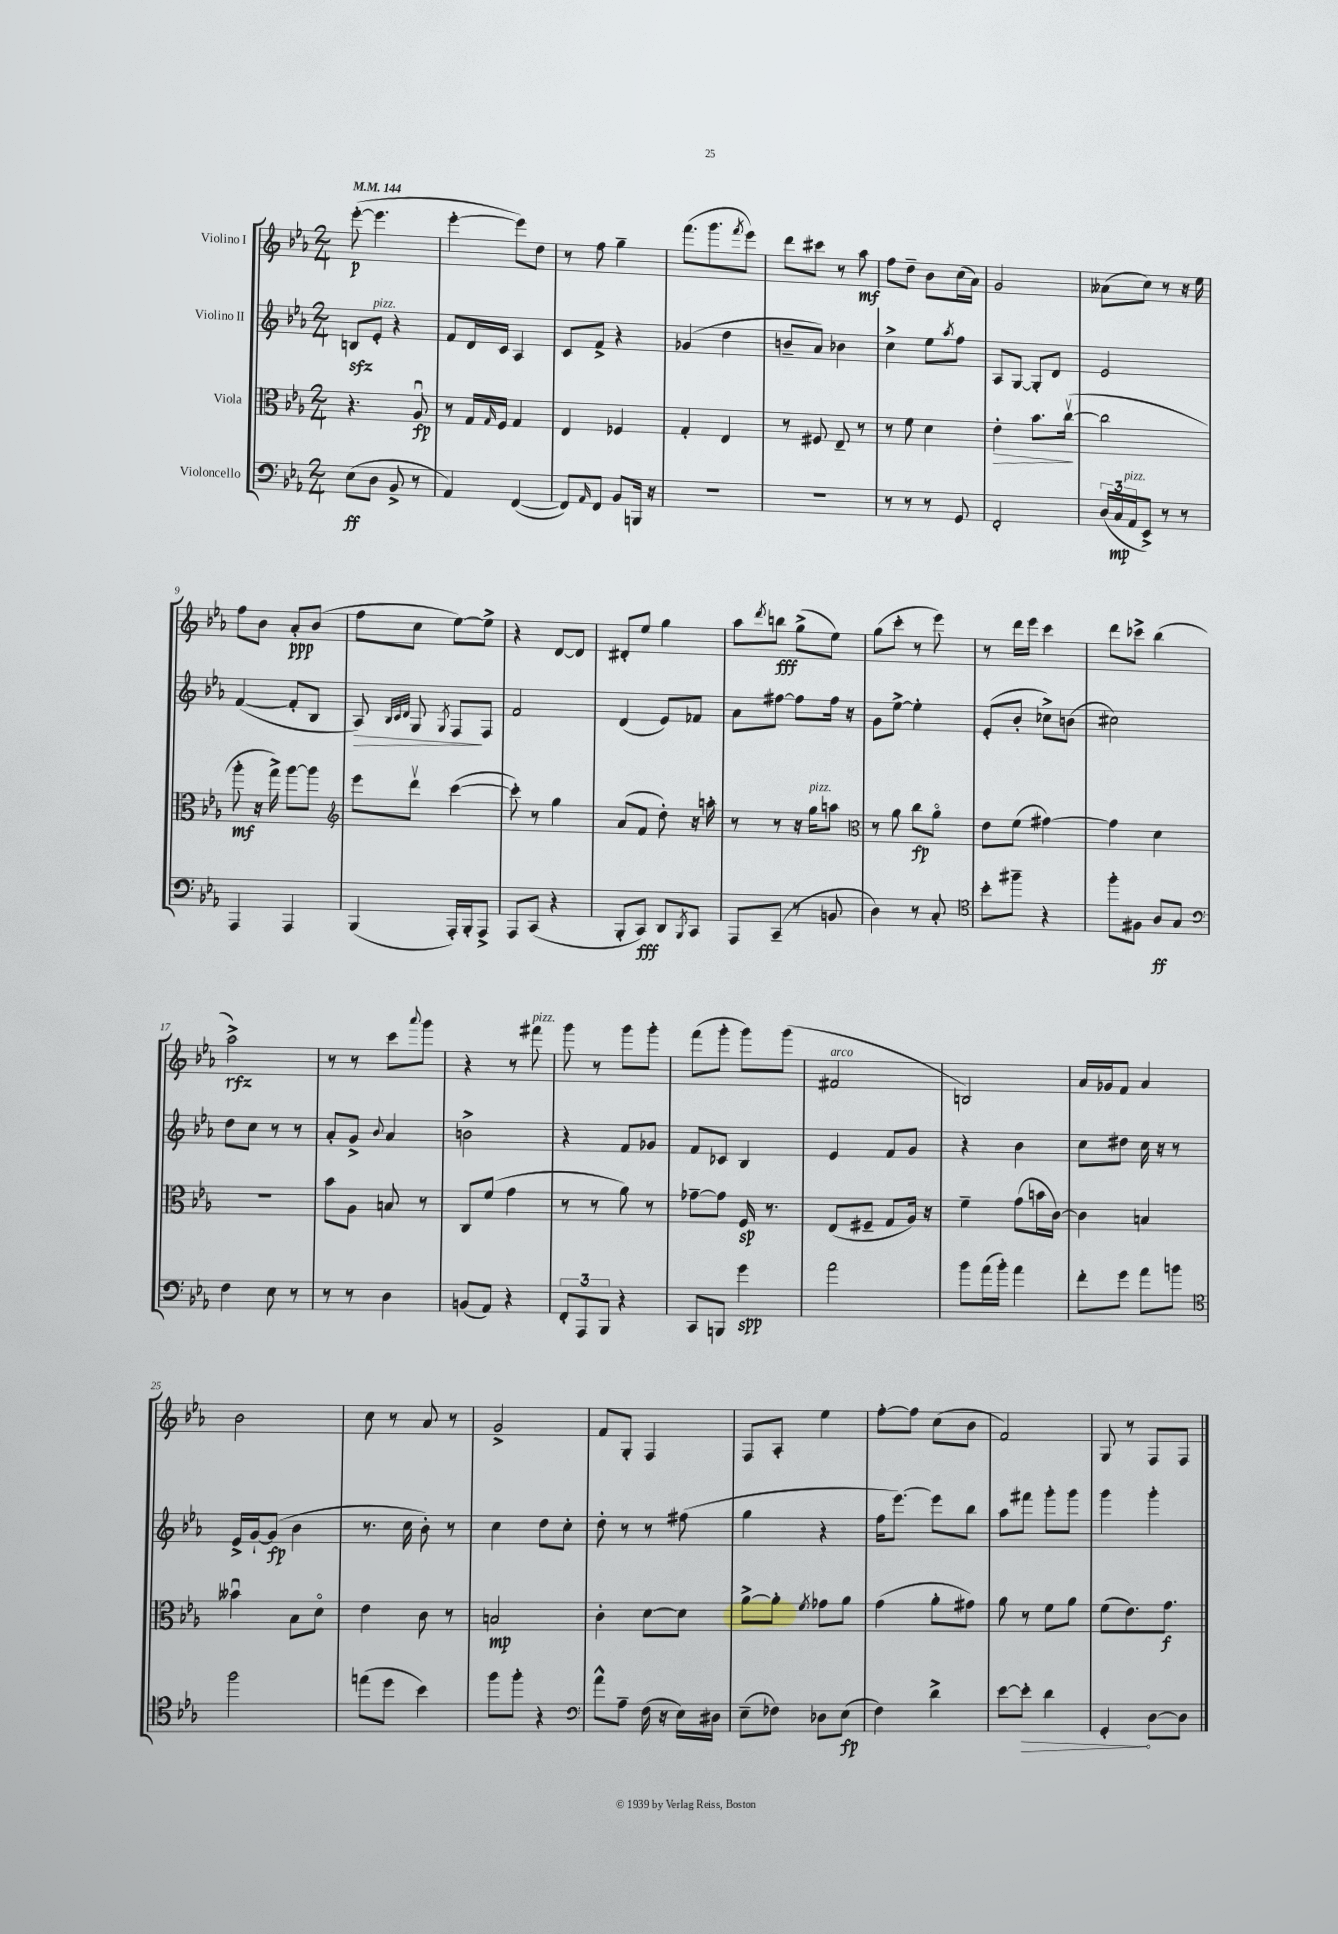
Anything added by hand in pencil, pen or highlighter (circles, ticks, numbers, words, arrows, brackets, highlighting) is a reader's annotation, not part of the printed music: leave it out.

**kern	**kern	**kern	**kern
*staff4	*staff3	*staff2	*staff1
*clefF4	*clefC3	*clefG2	*clefG2
*k[b-e-a-]	*k[b-e-a-]	*k[b-e-a-]	*k[b-e-a-]
*M2/4	*M2/4	*M2/4	*M2/4
*MM144	*MM144	*MM144	*MM144
(8E-	4.r	8B	([8eee-'
8D	.	8e-'	4.eee-]
8BB-^	.	4r	.
8r	8A-u	.	.
=	=	=	=
4AA-)	8r	8f	[4eee-'
.	16G	16d	.
.	16qqG	.	.
.	16F	16c	.
([4FF	4G	4A-	8eee-])
.	.	.	8dd
=	=	=	=
8FF])	4E-	8c	8r
16qqAA-	.	.	.
8FF	.	8f^	8ff
8BB-	4F-	4r	4gg~
16BBB	.	.	.
16r	.	.	.
=	=	=	=
2r	4G'	(4g-	(8.fff
.	.	.	8.ggg
.	4E-	4dd	.
.	.	.	8qfff
.	.	.	8eee-)
=	=	=	=
2r	8r	8b~	8ddd
.	8F#	8a-)	8ccc#
.	8E-~	4b-	8r
.	8r	.	8aa-
=	=	=	=
8r	8r	4cc^	8ff
8r	8f	.	8dd~
8r	4d	8ee-	8b-
.	.	8qaa-	.
8GG	.	8ff	(16cc
.	.	.	16a-)
=	=	=	=
2FF'	4e-'	8A-	2g
.	.	[8G	.
.	8.b-	8G']	.
.	.	8d	.
.	([16ccv	.	.
=	=	=	=
(24D	2cc]	2e-	(8a--
24C	.	.	.
24AA-	.	.	.
8EE-^)	.	.	8cc)
8r	.	.	8r
8r	.	.	16r
.	.	.	16ee-
=	=	=	=
4AAA-	8aa-'	([4f	8ff
.	16r	.	8b-
.	16gg^)	.	.
4AAA-	[8aa-	8f']	8a-'
.	8aa-]	8B-	(8b-
=	=	=	=
*	*clefG2	*	*
(4BBB-	8eee-	8A-)	8ff
.	.	32qqB-	.
.	.	32qqc	.
.	.	32qqd	.
.	8dddv	8G	8cc
.	.	8qG	.
16AAA-')	([4ccc	8F	[8ee-)
16BBB-'	.	.	.
8AAA-^	.	8F	8ee-^]
=	=	=	=
8AAA-	8ccc'])	2f	4r
(8CC	8r	.	.
4r	4gg	.	[8d
.	.	.	8d]
=	=	=	=
8BBB-'	(8a-	(4d	8d#'
8CC)	8f	.	8ee-
8DD	8dd')	8e-)	4gg
8qBBB-	.	.	.
8CC	16r	8f-	.
.	16aa'	.	.
=	=	=	=
8AAA-	8r	8a-	8aa-
.	.	.	8qddd
(8CC~	8r	[8ff#	8bb
8r	16r	8ff#]	(8gg^
.	16gg	.	.
8BB	8aa	16ff#	8ee-)
.	.	16r	.
=	=	=	=
*	*clefC3	*	*
4D)	8r	8g	(8gg
.	8a-	[8ee-^	8ccc'
8r	8cc	4ee-']	8r
8C'	8a-o	.	8eee-)
=	=	=	=
*clefC4	*	*	*
8b-'	8e-	(8e-'	8r
8ff#~	(8f	8b-'	16ddd
.	.	.	16eee-
4r	[4g#)	8cc-^)	4ccc
.	.	(8b	.
=	=	=	=
8ff'	4g#]	2cc#)	8ddd
8F#	.	.	8ccc-^
8A-	4d	.	(4bb-
8G	.	.	.
=	=	=	=
*clefF4	*	*	*
4F	2r	8dd	2aa-^)
.	.	8cc	.
8E-	.	8r	.
8r	.	8r	.
=	=	=	=
8r	8b-	8a-'	8r
8r	8A-	8g^	8r
.	.	8qqb-	.
4D	8B	4a-	8ccc
.	.	.	8qqaaa-
.	8r	.	8ggg
=	=	=	=
(8BB	8C	2b^	4r
8AA-)	(8f	.	.
4r	4g	.	8r
.	.	.	8fff#
=	=	=	=
12FF'	8r	4r	8ggg
12AAA-	.	.	.
.	8r	.	8r
12BBB-	.	.	.
4r	8a-)	8f	8ggg
.	8r	8g-	8ggg'
=	=	=	=
8CC	[8g-~	8f	(8fff
8BBB	8g-]	8c-	8ggg'
4g	16F	4B-	8ggg)
.	8.r	.	.
.	.	.	(8ggg
=	=	=	=
2a-	(8E-	4e-	2f#
.	8F#~	.	.
.	8G	8f	.
.	16A-)	8g	.
.	16r	.	.
=	=	=	=
8b-	4f~	4r	2B)
(16a-	.	.	.
16b-')	.	.	.
4a-	(8g	4b-	.
.	16b	.	.
.	[16c)	.	.
=	=	=	=
8f'	4c]	8cc	16a-
.	.	.	16g-
8g	.	8dd#	8f
8a-	4B	16cc	4a-
.	.	16r	.
8b	.	8r	.
=	=	=	=
*clefC4	*	*	*
2ff	4b--u	16e-^	2b-
.	.	[16g`	.
.	.	(8g]	.
.	8B-	4b-	.
.	8do	.	.
=	=	=	=
(8ee	4e-	8.r	8cc
8dd	.	.	8r
.	.	16cc	.
4b-)	8c	8b-')	8a-
.	8r	8r	8r
=	=	=	=
8ff	2B	4cc	2g^
8ff'	.	.	.
4r	.	8dd	.
.	.	8cc'	.
=	=	=	=
*clefF4	*	*	*
8a-^^	4c'	8dd'	8f
8A-~	.	8r	8G'
(16F	[8d	8r	4F
16r	.	.	.
16E-)	8d]	(8ff#	.
16D#	.	.	.
=	=	=	=
(8E-~	[8a-^	4gg	8F
8F-)	8a-']	.	8A-'
.	8qf	.	.
8D-	8g-	4r	4ee-
(8E-	8a-	.	.
=	=	=	=
4F)	(4g	16ff	[8ff'
.	.	[8.eee-)	.
.	.	.	8ff]
4d^	8a-'	8eee-]	(8cc
.	8g#)	8bb-	8b-
=	=	=	=
[8e-	8a-	8aa-	2f)
8e-']	8r	8fff#	.
4d	8f	8ggg'	.
.	8a-	8ggg	.
=	=	=	=
4GG'	(8f	4ggg	8G
.	8.e-)	.	8r
[8D	.	4ggg'	8F
.	8.g	.	.
8D]	.	.	8F
==	==	==	==
*-	*-	*-	*-
